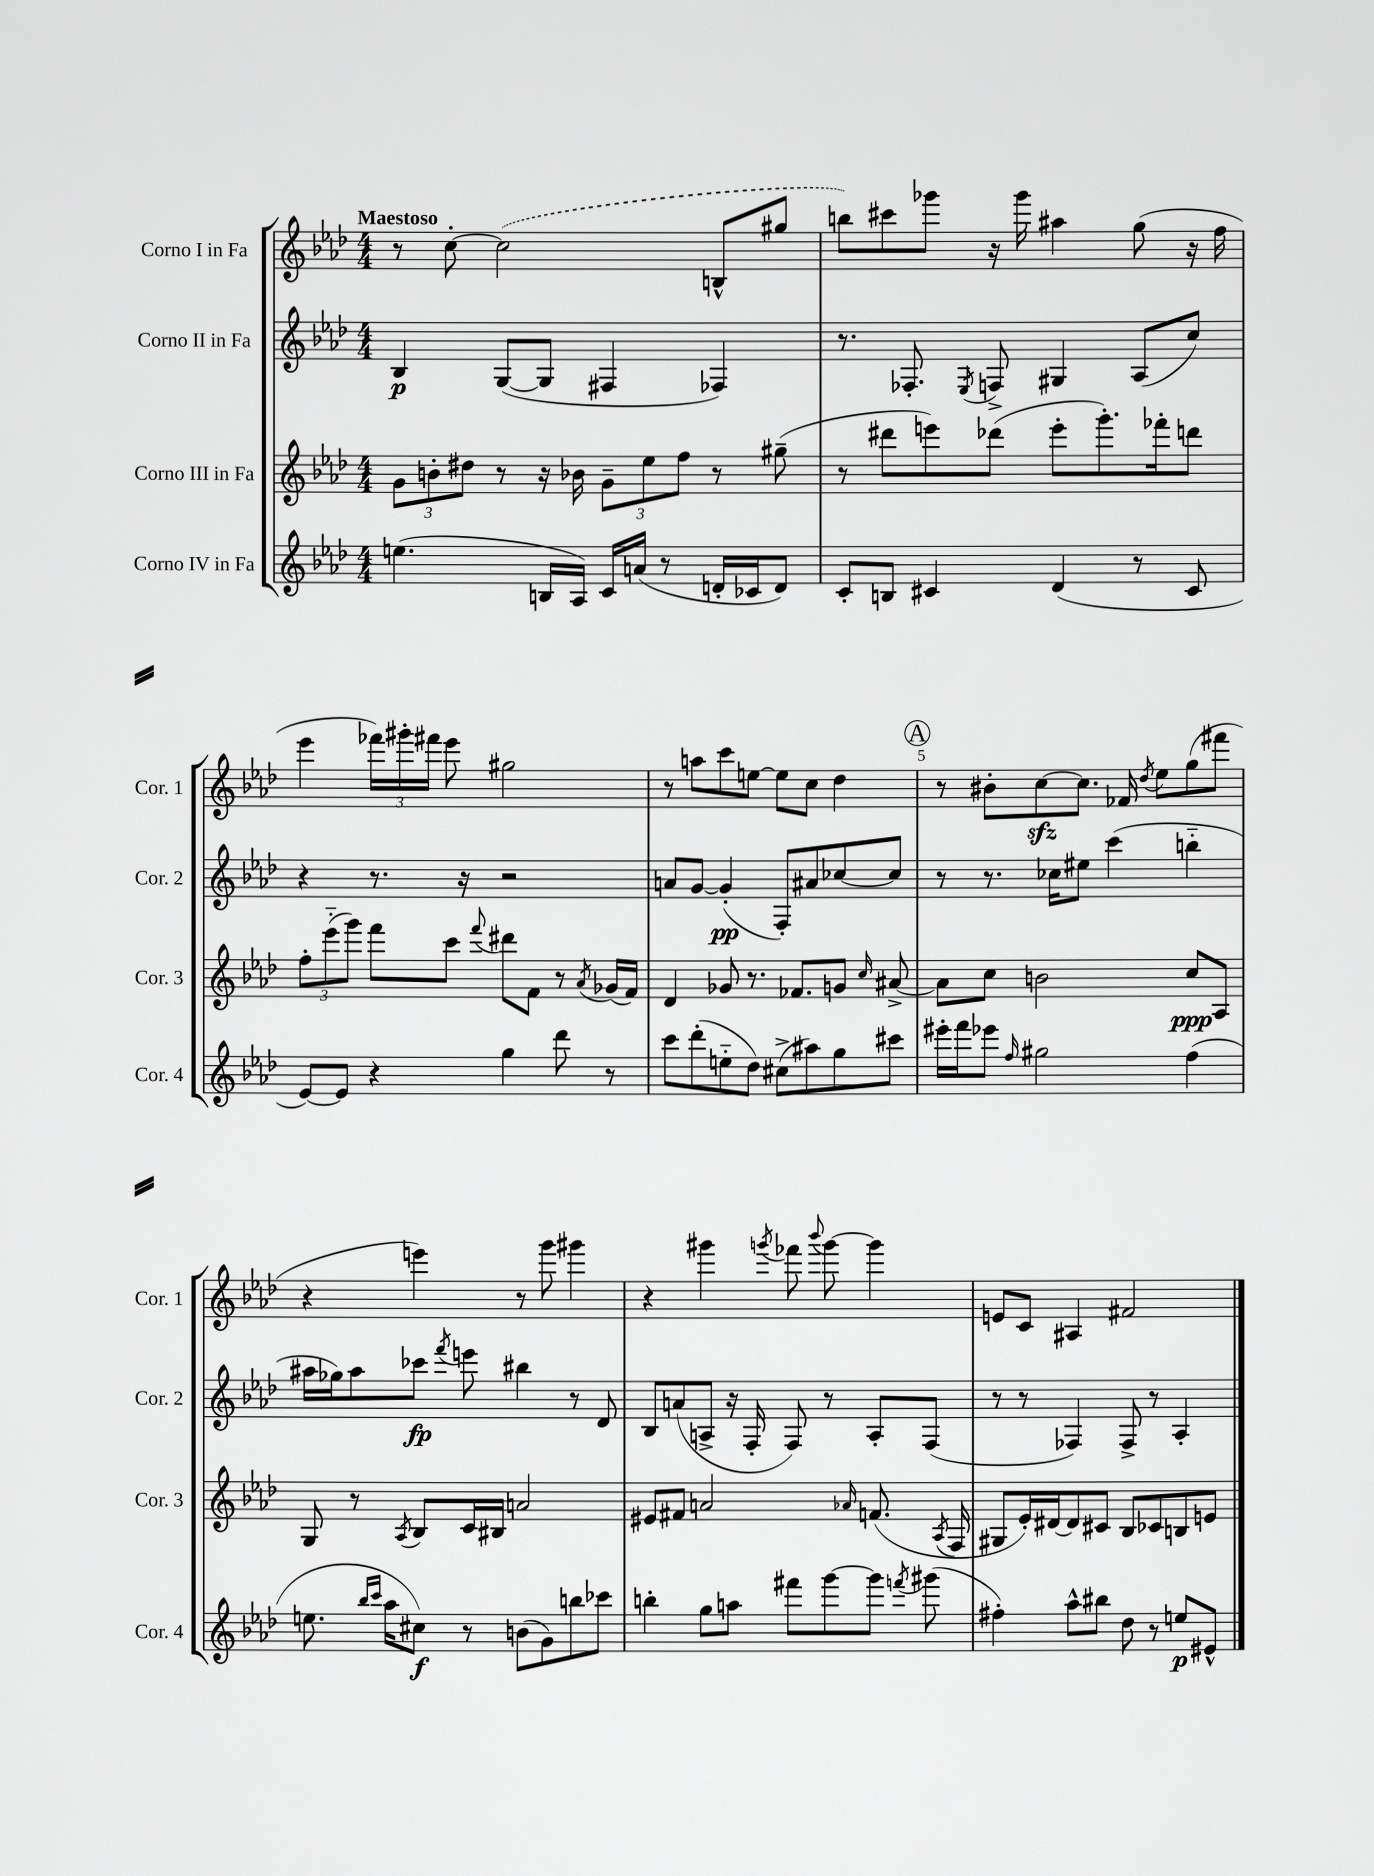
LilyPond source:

<<
\new StaffGroup <<
\new Staff = "s0" \with { instrumentName = "Corno I in Fa" shortInstrumentName = "Cor. 1" } {
    \clef treble \key aes \major \numericTimeSignature \time 4/4 \tempo "Maestoso"
    \autoBeamOff r8 c''8~-. \once \slurDashed c''2( b8[-^ gis''8] |
    b''8[) cis'''8 ges'''8] r16 ges'''16 ais''4 g''8( r16 f''16 |
    ees'''4 \tuplet 3/2 { fes'''16[) gis'''16-. fis'''16] } ees'''8 gis''2 |
    r8 a''8[ c'''8 e''8]~ e''8[ c''8] des''4 |
    \mark \markup { \circle "A" } r8 bis'8[-. c''8~\sfz c''8.] fes'16 \acciaccatura { des''8 } ees''8[ g''8( fis'''8] |
    r4 e'''4) r8 g'''8 gis'''4 |
    r4 gis'''4 \acciaccatura { g'''8 } fes'''8 \appoggiatura { bes'''8 } g'''8~ g'''4 |
    e'8[ c'8] ais4 fis'2 \bar "|." |
}
\new Staff = "s1" \with { instrumentName = "Corno II in Fa" shortInstrumentName = "Cor. 2" } {
    \clef treble \key aes \major \numericTimeSignature \time 4/4
    \autoBeamOff bes4\p g8[~( g8] fis4 fes4) |
    r8. fes8.-. \acciaccatura { ees8 } f8-> gis4 aes8[( c''8]) |
    r4 r8. r16 r2 |
    a'8[ g'8]~ g'4-.\pp( f8[-.) ais'8 ces''8~ ces''8] |
    \mark \markup { \circle "A" } r8 r8. ces''16[ eis''8] c'''4( b''4-_ |
    ais''16[ ges''16) ais''8 ces'''8]\fp \acciaccatura { f'''8 } e'''8 bis''4 r8 des'8 |
    bes8[ a'8( a8]-> r16 f16-. f8) r8 a8[-. f8]( |
    r8 r8 fes4) fes8-> r8 aes4-. \bar "|." |
}
\new Staff = "s2" \with { instrumentName = "Corno III in Fa" shortInstrumentName = "Cor. 3" } {
    \clef treble \key aes \major \numericTimeSignature \time 4/4
    \autoBeamOff \tuplet 3/2 { g'8[ b'8-. dis''8] } r8 r16 bes'16 \tuplet 3/2 { g'8[-- ees''8 f''8] } r8 gis''8--( |
    r8 dis'''8[ e'''8) des'''8]( e'''8[-. g'''8.-.) fes'''16-. d'''8] |
    \tuplet 3/2 { f''8[-. ees'''8-_( g'''8]) } f'''8[ c'''8] \appoggiatura { f'''8 } dis'''8[ f'8] r8 \acciaccatura { aes'8 } ges'16[( f'16]) |
    des'4 ges'8 r8. fes'8.[ g'8] \grace { c''16 } ais'8~-> |
    \mark \markup { \circle "A" } ais'8[ c''8] b'2 c''8[\ppp aes8] |
    g8 r8 \acciaccatura { aes8 } bes8[ c'16 bis16] a'2 |
    eis'8[ fis'8] a'2 \grace { aes'16 } f'8.( \acciaccatura { aes8 } f16 |
    gis8[ ees'16-.) dis'16~ dis'8 cis'8] bes8[ ces'8 b8 e'8] \bar "|." |
}
\new Staff = "s3" \with { instrumentName = "Corno IV in Fa" shortInstrumentName = "Cor. 4" } {
    \clef treble \key aes \major \numericTimeSignature \time 4/4
    \autoBeamOff e''4.( b16[ aes16]) c'16[ a'16]( r8 d'16[-. ces'16 d'8]) |
    c'8[-. b8] cis'4 des'4( r8 cis'8 |
    ees'8[~) ees'8] r4 g''4 des'''8 r8 |
    c'''8[ des'''8-.( e''8-_ des''8]) cis''8[->( ais''8) g''8 cis'''8] |
    \mark \markup { \circle "A" } eis'''16[-. f'''16 ees'''8] \grace { f''16 } gis''2 f''4( |
    e''8. \grace { bes''16[ c'''16] } aes''16[ cis''8]\f) r8 b'8[( g'8) b''8 ces'''8] |
    b''4-. g''8[ a''8] fis'''8[ g'''8~ g'''8] \acciaccatura { f'''8 } gis'''8( |
    fis''4-.) aes''8[-^ bis''8] des''8 r8 e''8[\p eis'8]-^ \bar "|." |
}
>>
>>
\layout { \context { \Score \override BarNumber.break-visibility = ##(#f #t #t) barNumberVisibility = #(every-nth-bar-number-visible 5) } }
